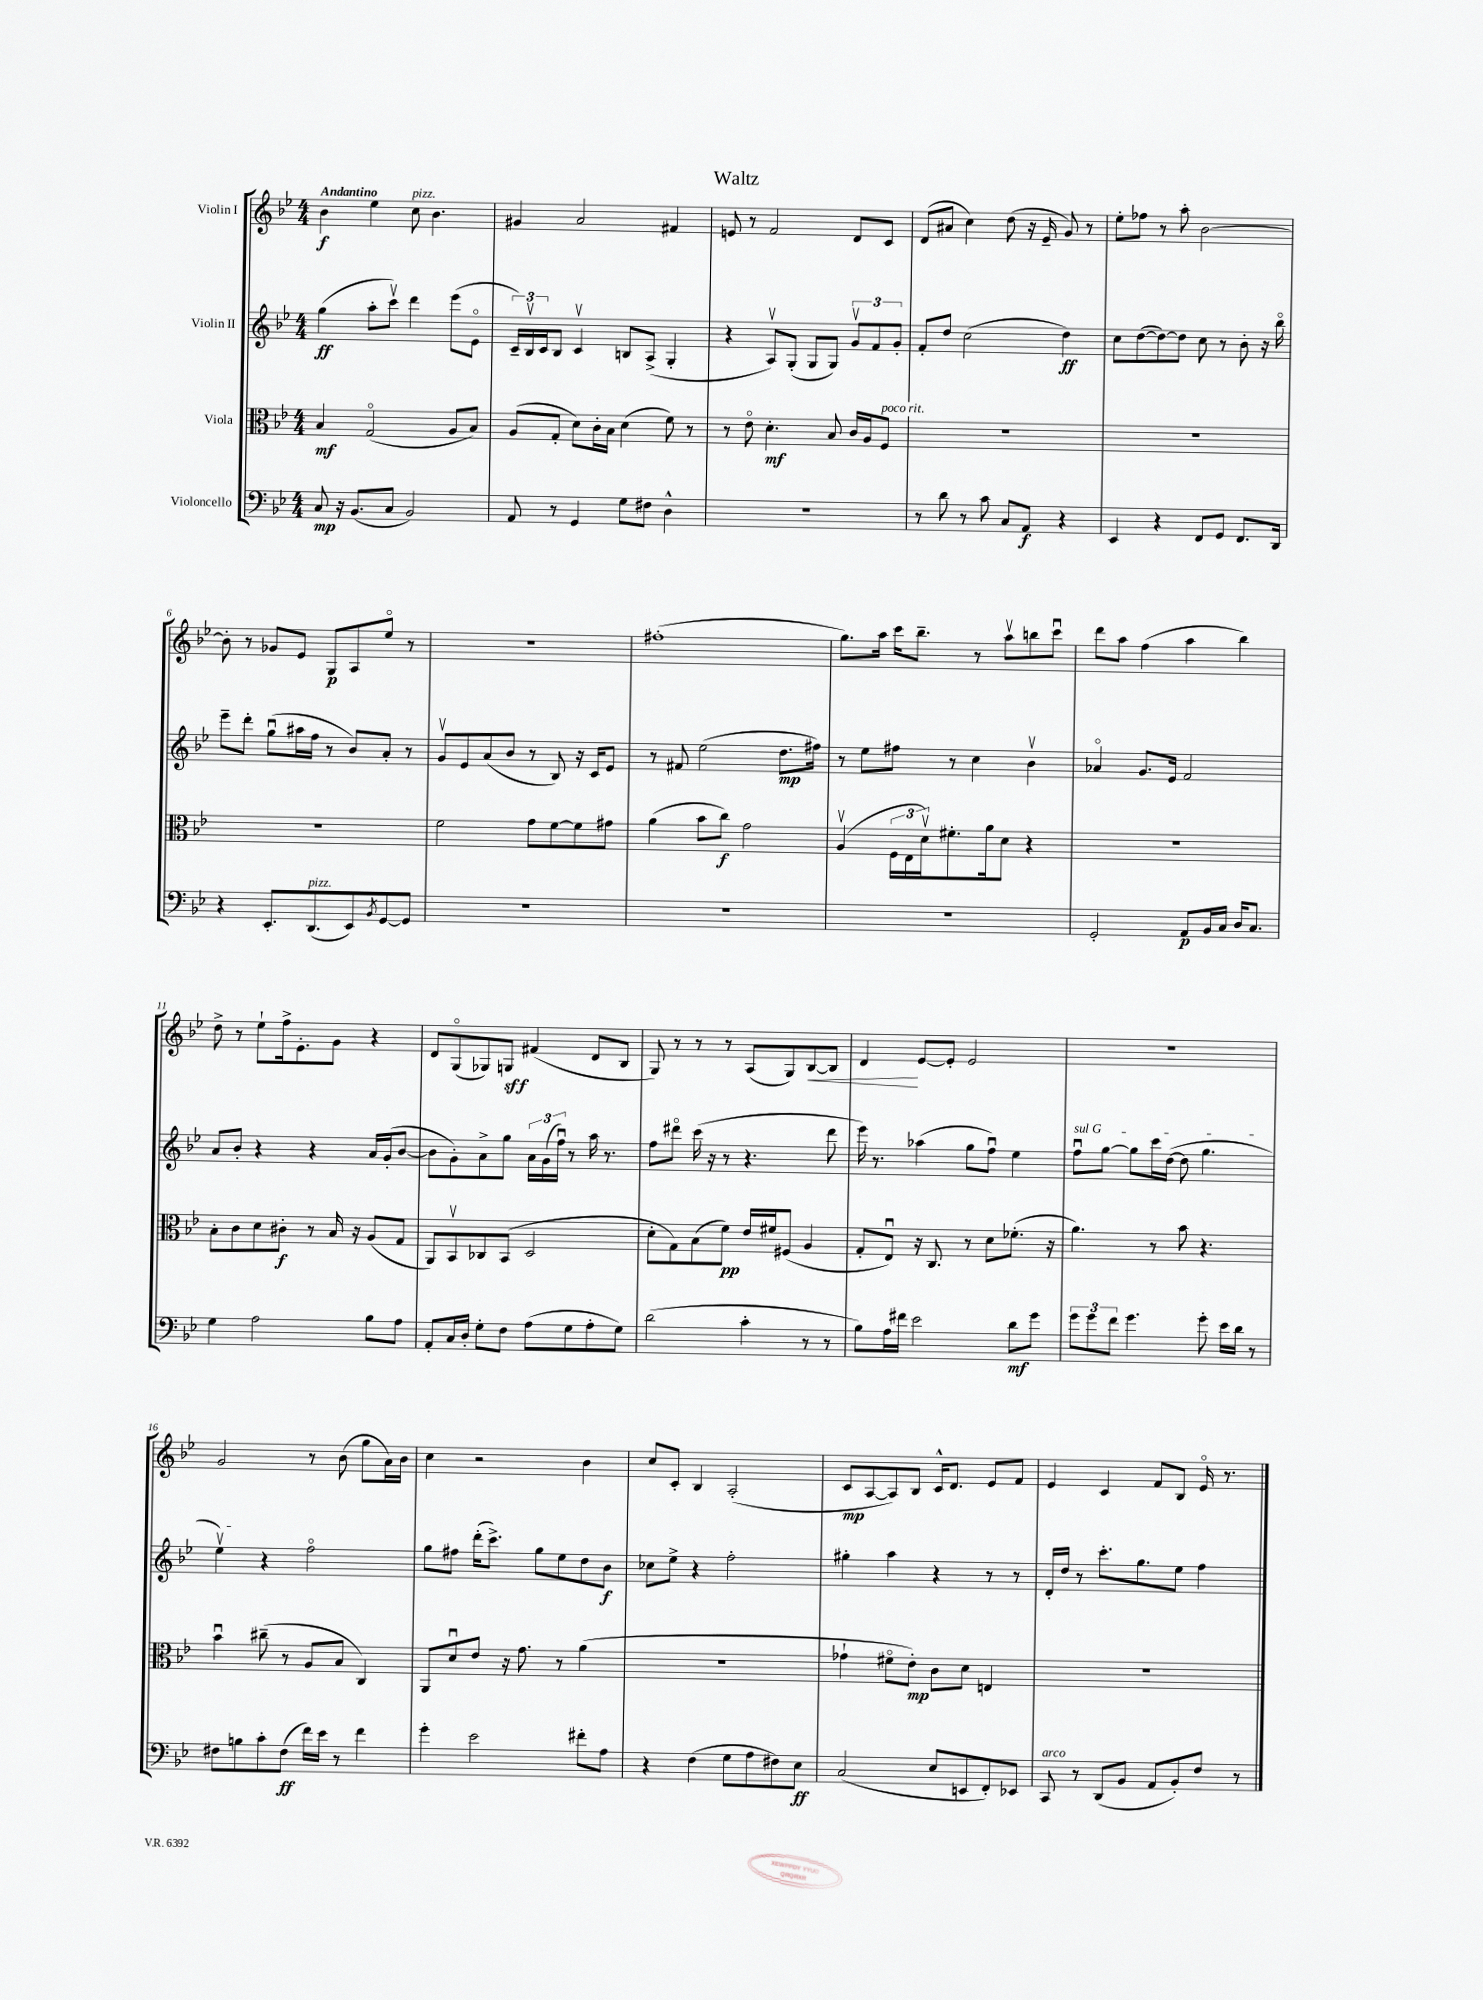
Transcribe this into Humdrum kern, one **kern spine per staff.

**kern	**dynam	**kern	**dynam	**kern	**dynam	**kern	**dynam
*part4	*part4	*part3	*part3	*part2	*part2	*part1	*part1
*staff4	*staff4	*staff3	*staff3	*staff2	*staff2	*staff1	*staff1
*I"Violoncello	*	*I"Viola	*	*I"Violin II	*	*I"Violin I	*
*clefF4	*	*clefC3	*	*clefG2	*	*clefG2	*
*k[b-e-]	*	*k[b-e-]	*	*k[b-e-]	*	*k[b-e-]	*
*M4/4	*	*M4/4	*	*M4/4	*	*M4/4	*
=1	=1	=1	=1	=1	=1	=1	=1
!	!	!	!	!	!	!LO:TX:a:B:t=Andantino	!
8C/	mp	4B-/	mf	(4gg\	ff	4b-\	f
16r	.	.	.	.	.	.	.
(8.BB-/L	.	.	.	.	.	.	.
.	.	(2G/	.	8aa'\L	.	4ee-\	.
8C/J	.	.	.	8cccv\J)	.	.	.
!	!	!	!	!	!	!LO:TX:a:i:t=pizz.	!
2BB-/)	.	.	.	4ddd\	.	8cc\	.
.	.	.	.	.	.	4.b-\	.
.	.	8A/L	.	(8eee-\L	.	.	.
.	.	8B-/J)	.	8e-\J	.	.	.
=2	=2	=2	=2	=2	=2	=2	=2
8AA/	.	(8A/L	.	24c~/LL)	.	4g#X/	.
.	.	.	.	24B-v/	.	.	.
.	.	.	.	24c/J	.	.	.
8r	.	8G'/J	.	8B-/J	.	.	.
4GG/	.	8d\L)	.	4cv/	.	2a/	.
.	.	16c'\L	.	.	.	.	.
.	.	16B-\JJ	.	.	.	.	.
8G\L	.	(4d\	.	8Bn/L	.	.	.
8F#X\J	.	.	.	(8A^/J	.	.	.
4D^^\	.	8f\)	.	4G'/	.	4f#X/	.
.	.	8r	.	.	.	.	.
=3	=3	=3	=3	=3	=3	=3	=3
1r	.	8r	.	4r	.	8en/	.
.	.	8e-\	.	.	.	8r	.
.	.	4.d'\	mf	8Av/L)	.	2f/	.
.	.	.	.	(8G'/J	.	.	.
.	.	.	.	8G/L	.	.	.
.	.	8B-/	.	8G/J)	.	.	.
.	.	16c/LL	.	12gv/L	.	8d/L	.
.	.	16A/J	.	.	.	.	.
.	.	.	.	12f/	.	.	.
!	!	!LO:TX:a:i:t=poco rit.	!	!	!	!	!
.	.	8F/J	.	.	.	8c/J	.
.	.	.	.	12g'/J	.	.	.
=4	=4	=4	=4	=4	=4	=4	=4
8r	.	1r	.	8f'/L	.	(8d/L	.
8d\	.	.	.	8dd/J	.	8a#X/J	.
8r	.	.	.	(2cc\	.	4cc\)	.
8c\	.	.	.	.	.	.	.
8C/L	.	.	.	.	.	(8dd\	.
8AA/J	f	.	.	.	.	16r	.
.	.	.	.	.	.	16e-~/	.
4r	.	.	.	4dd\)	ff	8g/)	.
.	.	.	.	.	.	8r	.
=5	=5	=5	=5	=5	=5	=5	=5
4EE-/	.	1r	.	8cc\L	.	8ee-'\L	.
.	.	.	.	([8dd\	.	8ff-X\J	.
4r	.	.	.	8dd\_)	.	8r	.
.	.	.	.	8dd\J]	.	8aa'\	.
8FF/L	.	.	.	8cc\	.	[2b-\	.
8GG/J	.	.	.	8r	.	.	.
8.FF/L	.	.	.	8b-'\	.	.	.
.	.	.	.	16r	.	.	.
16DD/Jk	.	.	.	16bb-\	.	.	.
!!LO:LB:g=z
=6	=6	=6	=6	=6	=6	=6	=6
4r	.	1r	.	8eee-~\L	.	8b-'\]	.
.	.	.	.	8ddd'\J	.	8r	.
8.EE-'/L	.	.	.	(8ggu\L	.	8g-X/L	.
.	.	.	.	16aa#X\L	.	8e-/J	.
!LO:TX:a:i:t=pizz.	!	!	!	!	!	!	!
(8.DD/	.	.	.	16ff\JJ	.	.	.
.	.	.	.	8r	.	8G/L	p
8EE-/)	.	.	.	8b-/L)	.	8A/	.
8qBB-/	.	.	.	.	.	.	.
[8GG/	.	.	.	8a'/J	.	8ee-/J	.
8GG/J]	.	.	.	8r	.	8r	.
=7	=7	=7	=7	=7	=7	=7	=7
1r	.	2f\	.	8gv/L	.	1r	.
.	.	.	.	8e-/	.	.	.
.	.	.	.	(8a/	.	.	.
.	.	.	.	8b-/J	.	.	.
.	.	8g\L	.	8r	.	.	.
.	.	[8f\	.	8B-/)	.	.	.
.	.	8f\]	.	16r	.	.	.
.	.	.	.	16c/KL	.	.	.
.	.	8g#X\J	.	8e-/J	.	.	.
=8	=8	=8	=8	=8	=8	=8	=8
1r	.	(4a\	.	8r	.	(1ff#X'	.
.	.	.	.	8f#X/	.	.	.
.	.	8b-\L	.	(2ee-\	.	.	.
.	.	8cc\J)	f	.	.	.	.
.	.	2g\	.	.	.	.	.
.	.	.	.	8.dd\L	mp	.	.
.	.	.	.	16ff#X\Jk)	.	.	.
=9	=9	=9	=9	=9	=9	=9	=9
1r	.	(4Av/	.	8r	.	8.gg\L)	.
.	.	.	.	8ee-\L	.	.	.
.	.	.	.	.	.	16aa\Jk	.
.	.	24F\LL	.	8ff#X\J	.	16ccc\KL	.
.	.	24E-\	.	.	.	.	.
.	.	.	.	.	.	8.bb-~\J	.
.	.	24dv\J)	.	.	.	.	.
.	.	8.f#X'\	.	8r	.	.	.
.	.	.	.	4cc\	.	8r	.
.	.	16a\k	.	.	.	.	.
.	.	8d\J	.	.	.	8aav\L	.
.	.	4r	.	4b-v\	.	8bbn\	.
.	.	.	.	.	.	8cccu\J	.
=10	=10	=10	=10	=10	=10	=10	=10
2GG'/	.	1r	.	4a-X/	.	8ddd\L	.
.	.	.	.	.	.	8aa\J	.
.	.	.	.	8.g/L	.	(4ff\	.
.	.	.	.	16e-/Jk	.	.	.
8AA/L	p	.	.	2f/	.	4aa\	.
16BB-/L	.	.	.	.	.	.	.
16C/JJ	.	.	.	.	.	.	.
16D/KL	.	.	.	.	.	4bb-\)	.
8.C/J	.	.	.	.	.	.	.
!!LO:LB:g=z
=11	=11	=11	=11	=11	=11	=11	=11
4G\	.	8B-'\L	.	8a/L	.	8dd^\	.
.	.	8c\	.	8b-'/J	.	8r	.
2A\	.	8d\	.	4r	.	8ee-`\L	.
.	.	8c#X'\J	f	.	.	16ff^\k	.
.	.	.	.	.	.	8.e-'\	.
.	.	8r	.	4r	.	.	.
.	.	16B-/	.	.	.	8g\J	.
.	.	16r	.	.	.	.	.
8B-\L	.	(8A/L	.	16a/LL	.	4r	.
.	.	.	.	(16g'/J	.	.	.
8A\J	.	8G/J	.	[8b-/J	.	.	.
=12	=12	=12	=12	=12	=12	=12	=12
8AA'/L	.	8AA/L)	.	8b-\L]	.	8d/L	.
16C/L	.	8BB-v/	.	8g'\)	.	(8G/	.
16D'/JJ	.	.	.	.	.	.	.
8G'\L	.	8C-X/	.	8a^\	.	8G-X/)	.
8F\J	.	(8BB-/J	.	8gg\J	.	8Gn/J	sff
(8A\L	.	2D/	.	24a\LL	.	(4f#X/	.
.	.	.	.	(24g\	.	.	.
.	.	.	.	24ffu\JJ)	.	.	.
8G\	.	.	.	8r	.	.	.
8A'\	.	.	.	16aa\	.	8d/L	.
.	.	.	.	8.r	.	.	.
8G\J)	.	.	.	.	.	8B-/J	.
=13	=13	=13	=13	=13	=13	=13	=13
(2d\	.	8d'\L	.	8ff\L	.	8G/)	.
.	.	8G\)	.	8ddd#X\J	.	8r	.
.	.	(8B-\	.	(16ccc\	.	8r	.
.	.	.	.	16r	.	.	.
.	.	8f\J)	pp	8r	.	8r	.
4c'\	.	16e-/LL	.	4.r	.	(8A/L	.
.	.	16f#X/J	.	.	.	.	.
.	.	(8F#X/J	.	.	.	8G/)	.
!	!	!	!	!	!	!	!LO:HP:b
8r	.	4A/	.	.	.	[8B-/	<
8r	.	.	.	8ddd#\	.	8B-/J]	.
=14	=14	=14	=14	=14	=14	=14	=14
8B-\L)	.	8G'/L	.	16eee-\)	.	4d/	.
.	.	.	.	8.r	.	.	.
16A\L	.	8E-u/J)	.	.	.	.	.
16f#X\JJ	.	.	.	.	.	.	.
2e-\	.	16r	.	(4aa-X\	.	[8e-/L	[
.	.	8.C/	.	.	.	.	.
.	.	.	.	.	.	8e-'/J]	.
.	.	8r	.	8gg\L	.	2e-/	.
.	.	8d\L	.	8ffu\J)	.	.	.
8d\L	mf	(8.f-X'\J	.	4ee-\	.	.	.
8g\J	.	.	.	.	.	.	.
.	.	16r	.	.	.	.	.
=15	=15	=15	=15	=15	=15	=15	=15
!	!	!	!	!LO:TX:a:i:t=sul G	!	!	!
12g\L	.	4.a\)	.	8ffu\L	.	1r	.
12g\	.	.	.	.	.	.	.
.	.	.	.	[8gg\J	.	.	.
12f\J	.	.	.	.	.	.	.
4.g\	.	.	.	8gg\L]	.	.	.
.	.	8r	.	16ccc\L	.	.	.
.	.	.	.	([16dd\JJ	.	.	.
.	.	8b-\	.	8dd\]	.	.	.
8g'\	.	4.r	.	4.gg\	.	.	.
16e-\LL	.	.	.	.	.	.	.
16d\JJ	.	.	.	.	.	.	.
8r	.	.	.	.	.	.	.
!!LO:LB:g=z
=16	=16	=16	=16	=16	=16	=16	=16
8F#X\L	.	4b-u\	.	4ee-v\)	.	2g/	.
8Bn\	.	.	.	.	.	.	.
8c'\	.	(8cc#X~\	.	4r	.	.	.
(8F#\J	ff	8r	.	.	.	.	.
16f\LL)	.	8A/L	.	2ff\	.	8r	.
16e-\JJ	.	.	.	.	.	.	.
8r	.	8B-/J	.	.	.	(8b-\	.
4f\	.	4C/)	.	.	.	8gg\L	.
.	.	.	.	.	.	16a\L)	.
.	.	.	.	.	.	16b-\JJ	.
=17	=17	=17	=17	=17	=17	=17	=17
4g'\	.	8AA/L	.	8gg\L	.	4cc\	.
.	.	8du/	.	8ff#X\J	.	.	.
2e-\	.	8e-/J	.	(16ddd'\KL	.	2r	.
.	.	.	.	8.ccc^\J)	.	.	.
.	.	16r	.	.	.	.	.
.	.	8.g\	.	.	.	.	.
.	.	.	.	8gg\L	.	.	.
.	.	8r	.	8ee-\	.	.	.
8f#X'\L	.	(4a\	.	8dd\	.	4b-\	.
8A\J	.	.	.	8b-\J	f	.	.
=18	=18	=18	=18	=18	=18	=18	=18
4r	.	1r	.	8cc-X\L	.	8cc/L	.
.	.	.	.	8ee-^\J	.	8c'/J	.
(4F\	.	.	.	4r	.	4B-/	.
8G\L	.	.	.	2ff'\	.	(2A'/	.
8A\	.	.	.	.	.	.	.
8F#X\)	.	.	.	.	.	.	.
8E-\J	ff	.	.	.	.	.	.
=19	=19	=19	=19	=19	=19	=19	=19
(2C/	.	4g-X`\	.	4gg#X'\	.	8c/L	mp
.	.	.	.	.	.	[8A/	.
.	.	8f#X\L	.	4aa\	.	8A/])	.
.	.	8e-'\J)	mp	.	.	8B-/J	.
8E-/L	.	8c\L	.	4r	.	16c^^/KL	.
.	.	.	.	.	.	8.d/J	.
8EEn/	.	8d\J	.	.	.	.	.
8FF'/)	.	4En/	.	8r	.	8e-/L	.
8EE-X/J	.	.	.	8r	.	8f/J	.
=20	=20	=20	=20	=20	=20	=20	=20
!LO:TX:a:i:t=arco	!	!	!	!	!	!	!
8CC/	.	1r	.	16d'/LL	.	4e-/	.
.	.	.	.	16dd/JJ	.	.	.
8r	.	.	.	8r	.	.	.
(8DD/L	.	.	.	8.ccc'\L	.	4c/	.
8BB-/J	.	.	.	.	.	.	.
.	.	.	.	8.gg\	.	.	.
8AA/L	.	.	.	.	.	8f/L	.
8BB-'/)	.	.	.	8ee-\J	.	8B-/J	.
8F/J	.	.	.	4ff\	.	16e-/	.
.	.	.	.	.	.	8.r	.
8r	.	.	.	.	.	.	.
==	==	==	==	==	==	==	==
*-	*-	*-	*-	*-	*-	*-	*-
